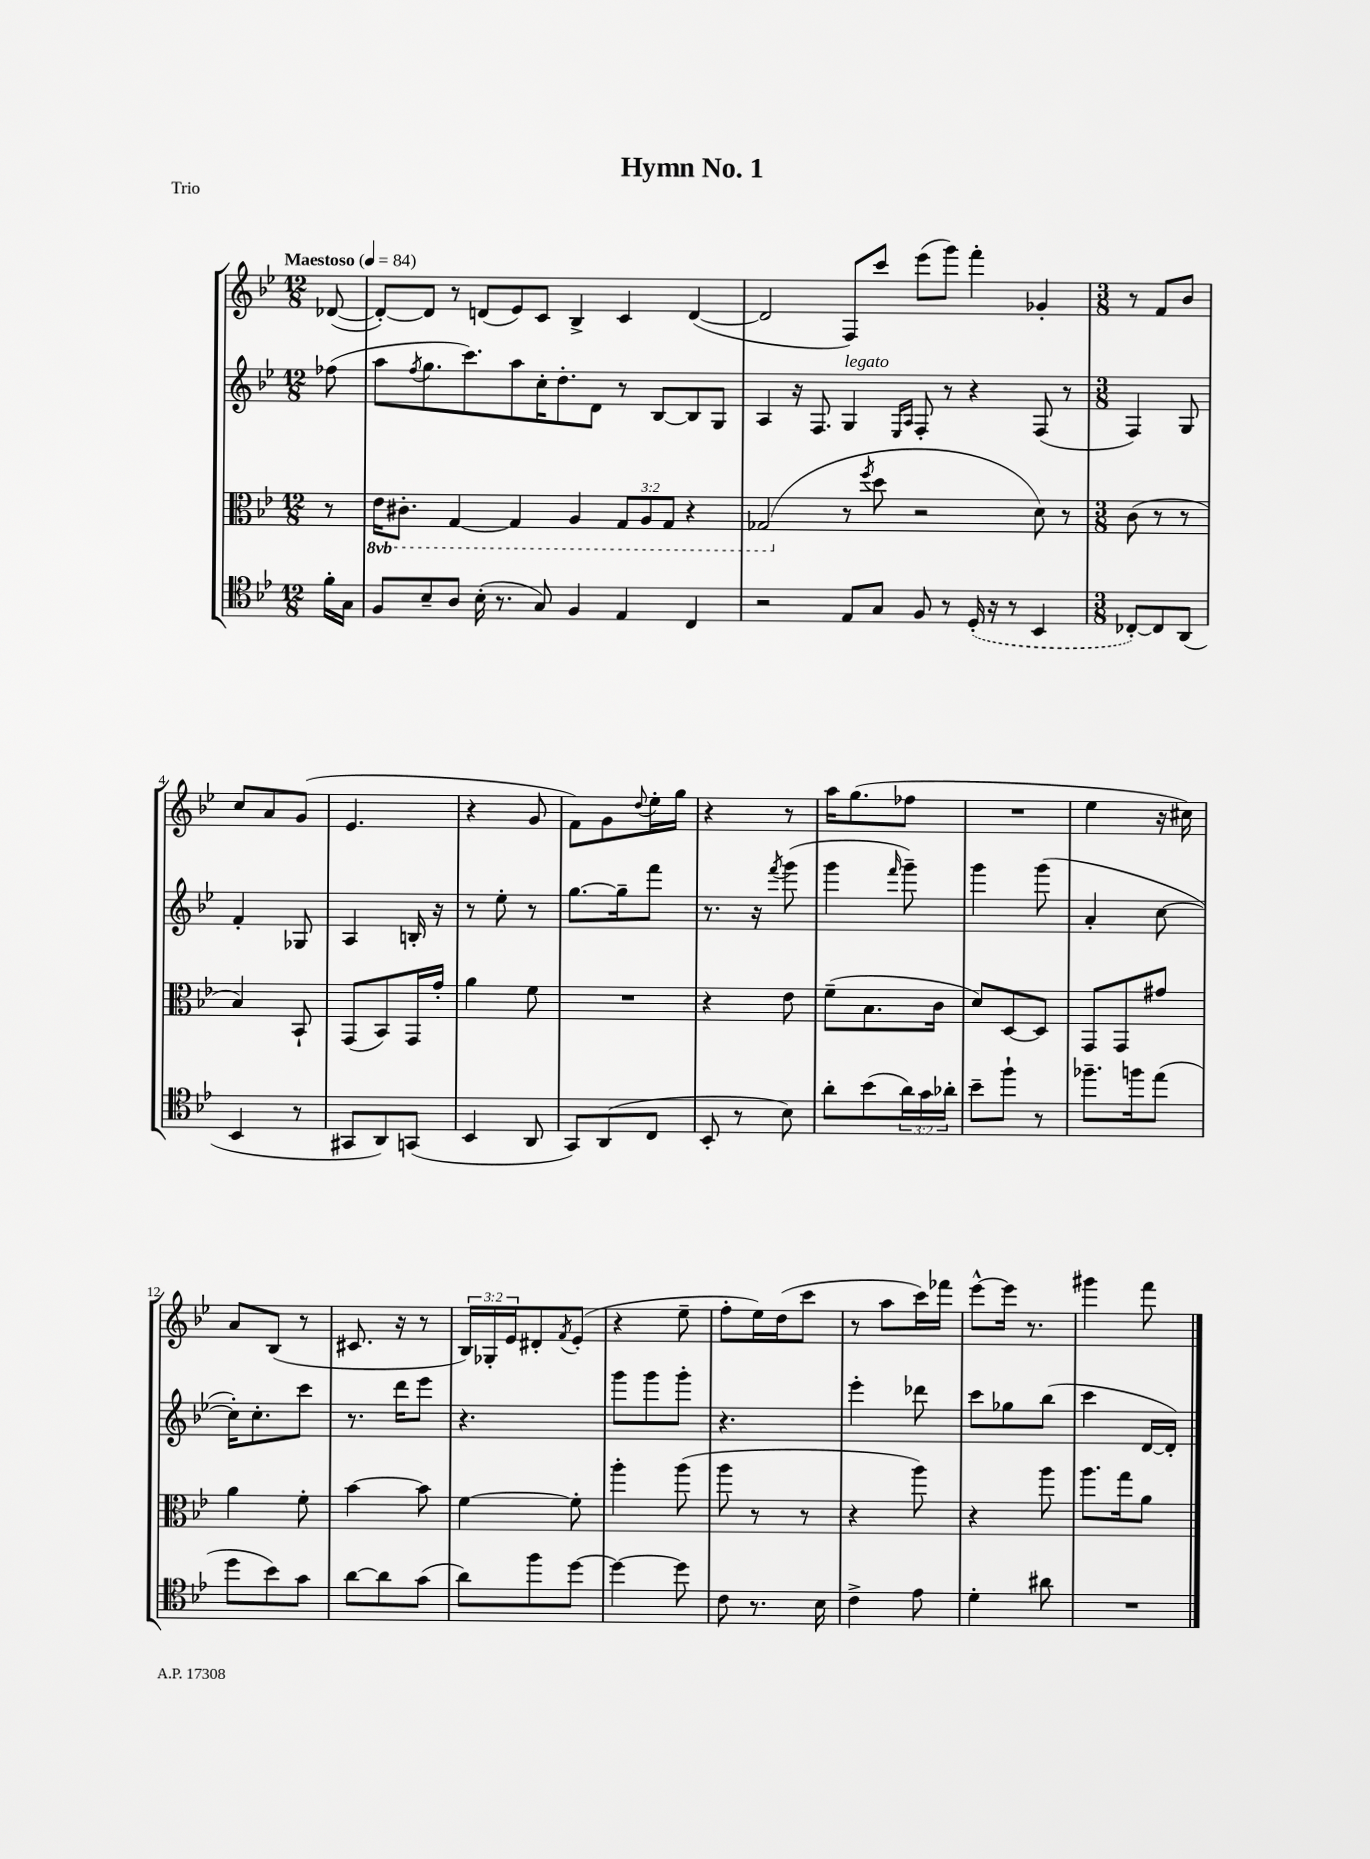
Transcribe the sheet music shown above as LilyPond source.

\header { title = "Hymn No. 1" piece = "Trio" }
<<
\new StaffGroup <<
\new Staff = "s0" {
    \clef treble \key bes \major \numericTimeSignature \time 12/8 \override Staff.TupletNumber.text = #tuplet-number::calc-fraction-text \partial 8 \tempo "Maestoso" 4 = 84
    des'8~( |
    des'8~-.) des'8 r8 d'8( ees'8) c'8 bes4-> c'4 d'4~( |
    d'2 f8) c'''8 ees'''8( g'''8) f'''4-. ges'4-. |
    \numericTimeSignature \time 3/8 r8 f'8 bes'8 |
    c''8 a'8 g'8( |
    ees'4. |
    r4 g'8 |
    f'8) g'8 \appoggiatura { d''8 } ees''16-. g''16 |
    r4 r8 |
    a''16 g''8.( fes''8 |
    R4. |
    ees''4 r16 cis''16) |
    a'8 bes8( r8 |
    cis'8. r16 r8 |
    \tuplet 3/2 { bes16) ges16-. ees'16 } dis'8-. \acciaccatura { f'8 } ees'8-.( |
    r4 ees''8-- |
    f''8-. ees''16) d''16( c'''8 |
    r8 a''8 c'''16) fes'''16 |
    ees'''8~-^ ees'''16 r8. |
    gis'''4 f'''8 \bar "|." |
}
\new Staff = "s1" {
    \clef treble \key bes \major \numericTimeSignature \time 12/8 \partial 8
    fes''8( |
    a''8 \acciaccatura { f''8 } g''8. c'''8.) a''8 c''16-. d''8.-. d'8 r8 bes8~ bes8 g8 |
    a4 r16 f8. g4^\markup { \italic "legato" } \grace { ees16 a16 } f8-. r8 r4 f8( r8 |
    \numericTimeSignature \time 3/8 f4) g8 |
    f'4-. ges8 |
    a4 b16-. r16 |
    r8 ees''8-. r8 |
    g''8.~ g''16-- f'''8 |
    r8. r16 \acciaccatura { f'''8 } g'''8( |
    g'''4 \grace { f'''16 } g'''8--) |
    g'''4 g'''8( |
    a'4-. c''8~ |
    c''16-.) c''8.-. c'''8 |
    r8. d'''16 ees'''8 |
    r4. |
    g'''8 g'''8 g'''8-. |
    r4. |
    ees'''4-. des'''8 |
    c'''8 ges''8 bes''8( |
    c'''4 d'16~ d'16-.) \bar "|." |
}
\new Staff = "s2" {
    \clef alto \key bes \major \numericTimeSignature \time 12/8 \override Staff.TupletNumber.text = #tuplet-number::calc-fraction-text \set Staff.ottavationMarkups = #ottavation-simple-ordinals \partial 8
    r8 |
    \ottava #-1 ees16 cis8.-. g,4~ g,4 a,4 \tuplet 3/2 { g,8 a,8 g,8 } r4 |
    ges,2( \ottava #0 r8 \acciaccatura { f''8 } d''8 r2 d'8) r8 |
    \numericTimeSignature \time 3/8 c'8( r8 r8 |
    bes4) bes,8-! |
    g,8( bes,8) g,16 g'16-. |
    a'4 f'8 |
    R4. |
    r4 ees'8 |
    f'8--( bes8. c'16 |
    d'8) d8~ d8 |
    g,8 g,8 gis'8 |
    a'4 f'8-. |
    bes'4~ bes'8 |
    f'4~ f'8-. |
    a''4-. a''8( |
    a''8 r8 r8 |
    r4 a''8) |
    r4 a''8 |
    a''8. g''16 a'8 \bar "|." |
}
\new Staff = "s3" {
    \clef tenor \key bes \major \numericTimeSignature \time 12/8 \override Staff.TupletNumber.text = #tuplet-number::calc-fraction-text \partial 8
    f'16-. g16 |
    f8 bes8-- a8 bes16-.( r8. g8) f4 ees4 c4 |
    r2 ees8 g8 f8 r8 \once \slurDashed d16-.( r16 r8 bes,4 |
    \numericTimeSignature \time 3/8 ces8~-.) ces8 a,8( |
    bes,4 r8 |
    gis,8 a,8) g,8( |
    bes,4 a,8 |
    g,8) a,8( c8 |
    bes,8-. r8 bes8) |
    a'8-. bes'8( \tuplet 3/2 { a'16) g'16 aes'16-. } |
    bes'8-- f''8-! r8 |
    fes''8.-- f''16 ees''8( |
    d''8 bes'8) g'8 |
    a'8~ a'8 g'8( |
    a'8) f''8 d''8~ |
    d''4~ d''8 |
    c'8 r8. bes16 |
    c'4-> ees'8 |
    d'4-. ais'8 |
    R4. \bar "|." |
}
>>
>>
